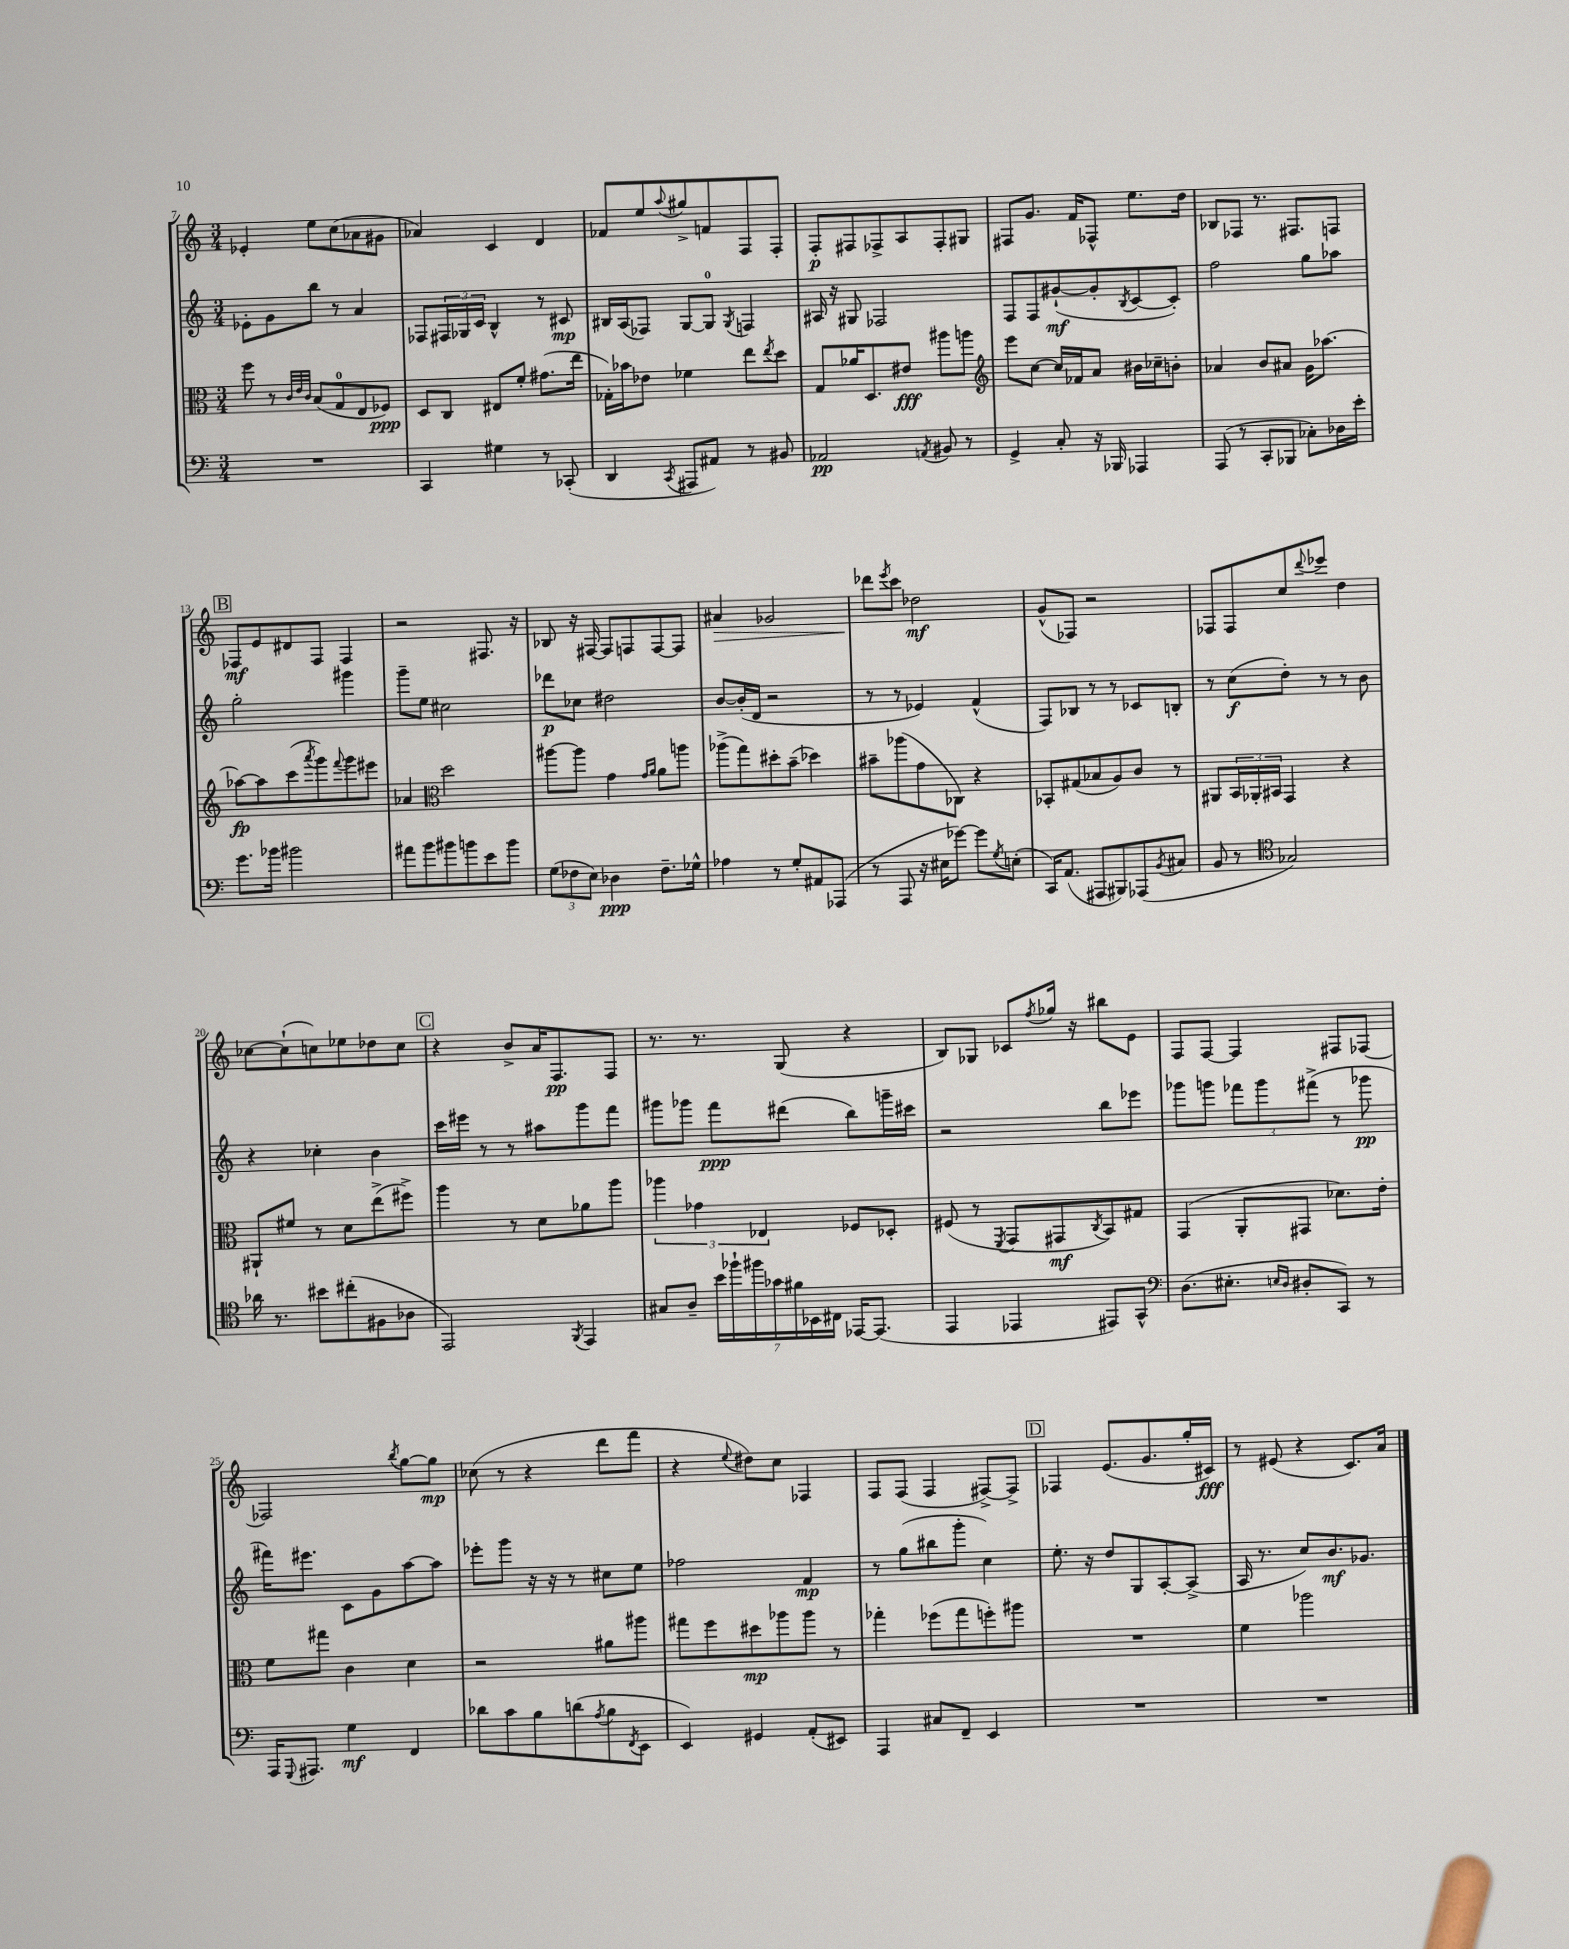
<<
\new StaffGroup <<
\new Staff = "s0" {
    \clef treble \key c \major \numericTimeSignature \time 3/4
    ees'4-. e''8 c''8( aes'8 gis'8 |
    aes'4) c'4 d'4 |
    fes'8 e''8 \appoggiatura { a''8 } gis''8-> f'8 f8 f8-. |
    f8-.\p fis8 fes8-> a8 fes8-. gis8 |
    fis8 g'8. f'16 fes8-^ e''8. d''16 |
    bes8 fes8 r8. fis8. f8 |
    \mark \markup { \box "B" } fes8\mf e'8 dis'8 fes8 fes4 |
    r2 fis8. r16 |
    bes8 r16 fis16~ fis8 f8 f8~ f8 |
    ais'4\> ges'2 |
    des'''8\! \acciaccatura { e'''8 } c'''8 des''2\mf |
    g'8-^( fes8) r2 |
    fes8 fes8 c''8 \appoggiatura { d'''8 } ees'''8 d''4 |
    ces''8~ ces''8-!( c''8) ees''8 des''8 c''8 |
    \mark \markup { \box "C" } r4 b'8-> a'16 f8.\pp f8 |
    r8. r8. g8( r4 |
    b8) ges8 ces'8 \acciaccatura { f''8 } ges''16 r16 bis''8 e'8 |
    f8 f8~ f4 fis8 fes8~ |
    fes2 \acciaccatura { b''8 } g''8~ g''8\mp |
    ces''8( r8 r4 d'''8 f'''8 |
    r4 \appoggiatura { e''8 } dis''8) c''8 fes4 |
    f8 f8( f4 fis8~->) fis8-> |
    \mark \markup { \box "D" } fes4 e'8.( g'8. g''16-. cis'16\fff) |
    r8 eis'8( r4 c'8.) a'16 \bar "|." |
}
\new Staff = "s1" {
    \clef treble \key c \major \numericTimeSignature \time 3/4
    ees'8-. g'8 b''8 r8 a'4 |
    fes8 \tuplet 3/2 { fis16 ges16 c'16 } b4-^ r8 cis'8\mp |
    bis16 a16( fes8) g8~ g8-0 \acciaccatura { g8 } f4 |
    ais16 r16 gis8 fes2 |
    f8 f8 gis'8~-!\mf( gis'8-. \acciaccatura { b8 } c'8~ c'8-.) |
    f''2 g''8 aes''8 |
    \mark \markup { \box "B" } g''2-. gis'''4 |
    g'''8-- e''8 cis''2 |
    des'''8\p ces''8 dis''2 |
    b'8~ b'16-.( d'16 r2 |
    r8 r8 ees'4) f'4-^( |
    f8) bes8 r8 r8 ces'8 b8-. |
    r8 c''8\f( d''8-.) r8 r8 b'8 |
    r4 ces''4-. b'4 |
    \mark \markup { \box "C" } c'''16 eis'''16 r8 r8 ais''8 g'''8 f'''8 |
    gis'''8 ges'''8 f'''8\ppp dis'''8( b''8) g'''16-- cis'''16 |
    r2 b''8 ees'''8 |
    ges'''8 g'''8 \tuplet 3/2 { fes'''8 g'''8 fis'''8->( } r8 ges'''8\pp |
    fis'''16) eis'''8. c'8 g'8 a''8~ a''8 |
    ees'''8-. g'''8 r16 r16 r8 cis''8 e''8 |
    fes''2 f'4\mp |
    r8 g''8( bis''8 g'''8-. c''4) |
    \mark \markup { \box "D" } e''8.-. r16 d''8 g8 a8~-. a8->( |
    a16 r8. c''8) b'8.\mf ges'8. \bar "|." |
}
\new Staff = "s2" {
    \clef alto \key c \major \numericTimeSignature \time 3/4
    f''8 r8 \grace { c'32 e'32 c'32 } b8( g8-0 e8 fes8\ppp) |
    d8 c8 eis8 f'8-. gis'8.( e''16 |
    ges16-.) bes'16 ees'8 fes'4 e''8 \acciaccatura { e''8 } d''8 |
    g8 aes'16 d8. eis'8\fff ais''8 a''8 |
    \clef treble e'''8 c''8~ c''16 fes'16 a'8 bis'16 ces''16-- b'8-. |
    aes'4 b'8 ais'8 g'16 aes''8.~ |
    \mark \markup { \box "B" } aes''8~\fp aes''8 c'''8( \acciaccatura { a'''8 } g'''8) \appoggiatura { f'''8 } g'''8 eis'''8 |
    aes'4 \clef alto d''2 |
    ais''8~ ais''8 g'4 \grace { g'16 a'16 } a'8 a''8 |
    aes''8->( g''8) dis''8-. b'8--( des''4) |
    bis'8-- aes''8( g'8 ces8) r4 |
    bes,8-. gis8( bes8 a8) c'8 r8 |
    ais,8 \tuplet 3/2 { b,16 aes,16-. bis,16 } g,4 r4 |
    ais,8-! fis'8 r8 d'8 e''8->( fis''8->) |
    \mark \markup { \box "C" } a''4 r8 d'8 aes'8 a''8 |
    \tuplet 3/2 { aes''4 ges'4 ees4 } fes8 des8-. |
    fis8( r8 \acciaccatura { f,8 } g,8 gis,8\mf \acciaccatura { c8 } b,8) gis8 |
    g,4( a,8-. gis,8 des'8.) e'16-. |
    f'8 gis''8 c'4 d'4 |
    r2 ais'8 ais''8 |
    gis''8 f''8 dis''8\mp aes''8 aes''8 r8 |
    ges''4-. fes''8( ges''8 f''8-.) ais''8 |
    \mark \markup { \box "D" } R2. |
    f'4 aes''2 \bar "|." |
}
\new Staff = "s3" {
    \clef bass \key c \major \numericTimeSignature \time 3/4
    R2. |
    c,4 gis4 r8 ces,8-.( |
    d,4 \acciaccatura { c,8 } ais,,8 ais,8) r8 bis,8 |
    aes,2\pp \acciaccatura { a,8 } bis,8 r8 |
    g,4-> c8-. r16 bes,,16 aes,,4 |
    a,,8( r8 c,8-. bes,,8 ces8-.) des16 e'16-. |
    \mark \markup { \box "B" } g'8. bes'16 bis'2 |
    ais'8 b'8 bis'8 b'8 e'8 b'8 |
    \tuplet 3/2 { g8( fes8 e8) } des4\ppp fes8.-- ges16-^ |
    aes4 r8 g8-. ais,8 aes,,8( |
    r8 a,,8 r16 eis16 ges'8~) ges'8 \acciaccatura { g8 } e8-.( |
    c,16) a,8.( ais,,8 bis,,8) aes,,8( \acciaccatura { b,8 } cis8 |
    b,8 r8 \clef tenor ges2) |
    aes'16 r8. bis'8 cis''8-.( fis8 aes8 |
    \mark \markup { \box "C" } e,2) \acciaccatura { f,8 } e,4 |
    gis8 a8-- \tuplet 7/4 { b'16 fes''16-! fis''16 ges'16 fis'16 bes,16 cis16 } ees,16~ ees,8.( |
    e,4 ees,4 eis,8) g,8-^ |
    \clef bass d8.( eis8.-. \grace { e16 d16 } dis8-. c,8) r8 |
    a,,16 \appoggiatura { g,,8 } ais,,8. g4\mf f,4 |
    des'8 c'8 b8 d'8( \acciaccatura { a8 } b8 \acciaccatura { f,8 } e,8 |
    e,4) gis,4 a,8-.( eis,8) |
    a,,4 cis8 f,8-- e,4 |
    \mark \markup { \box "D" } R2. |
    R2. \bar "|." |
}
>>
>>
\layout { \context { \Score currentBarNumber = #7 } }
